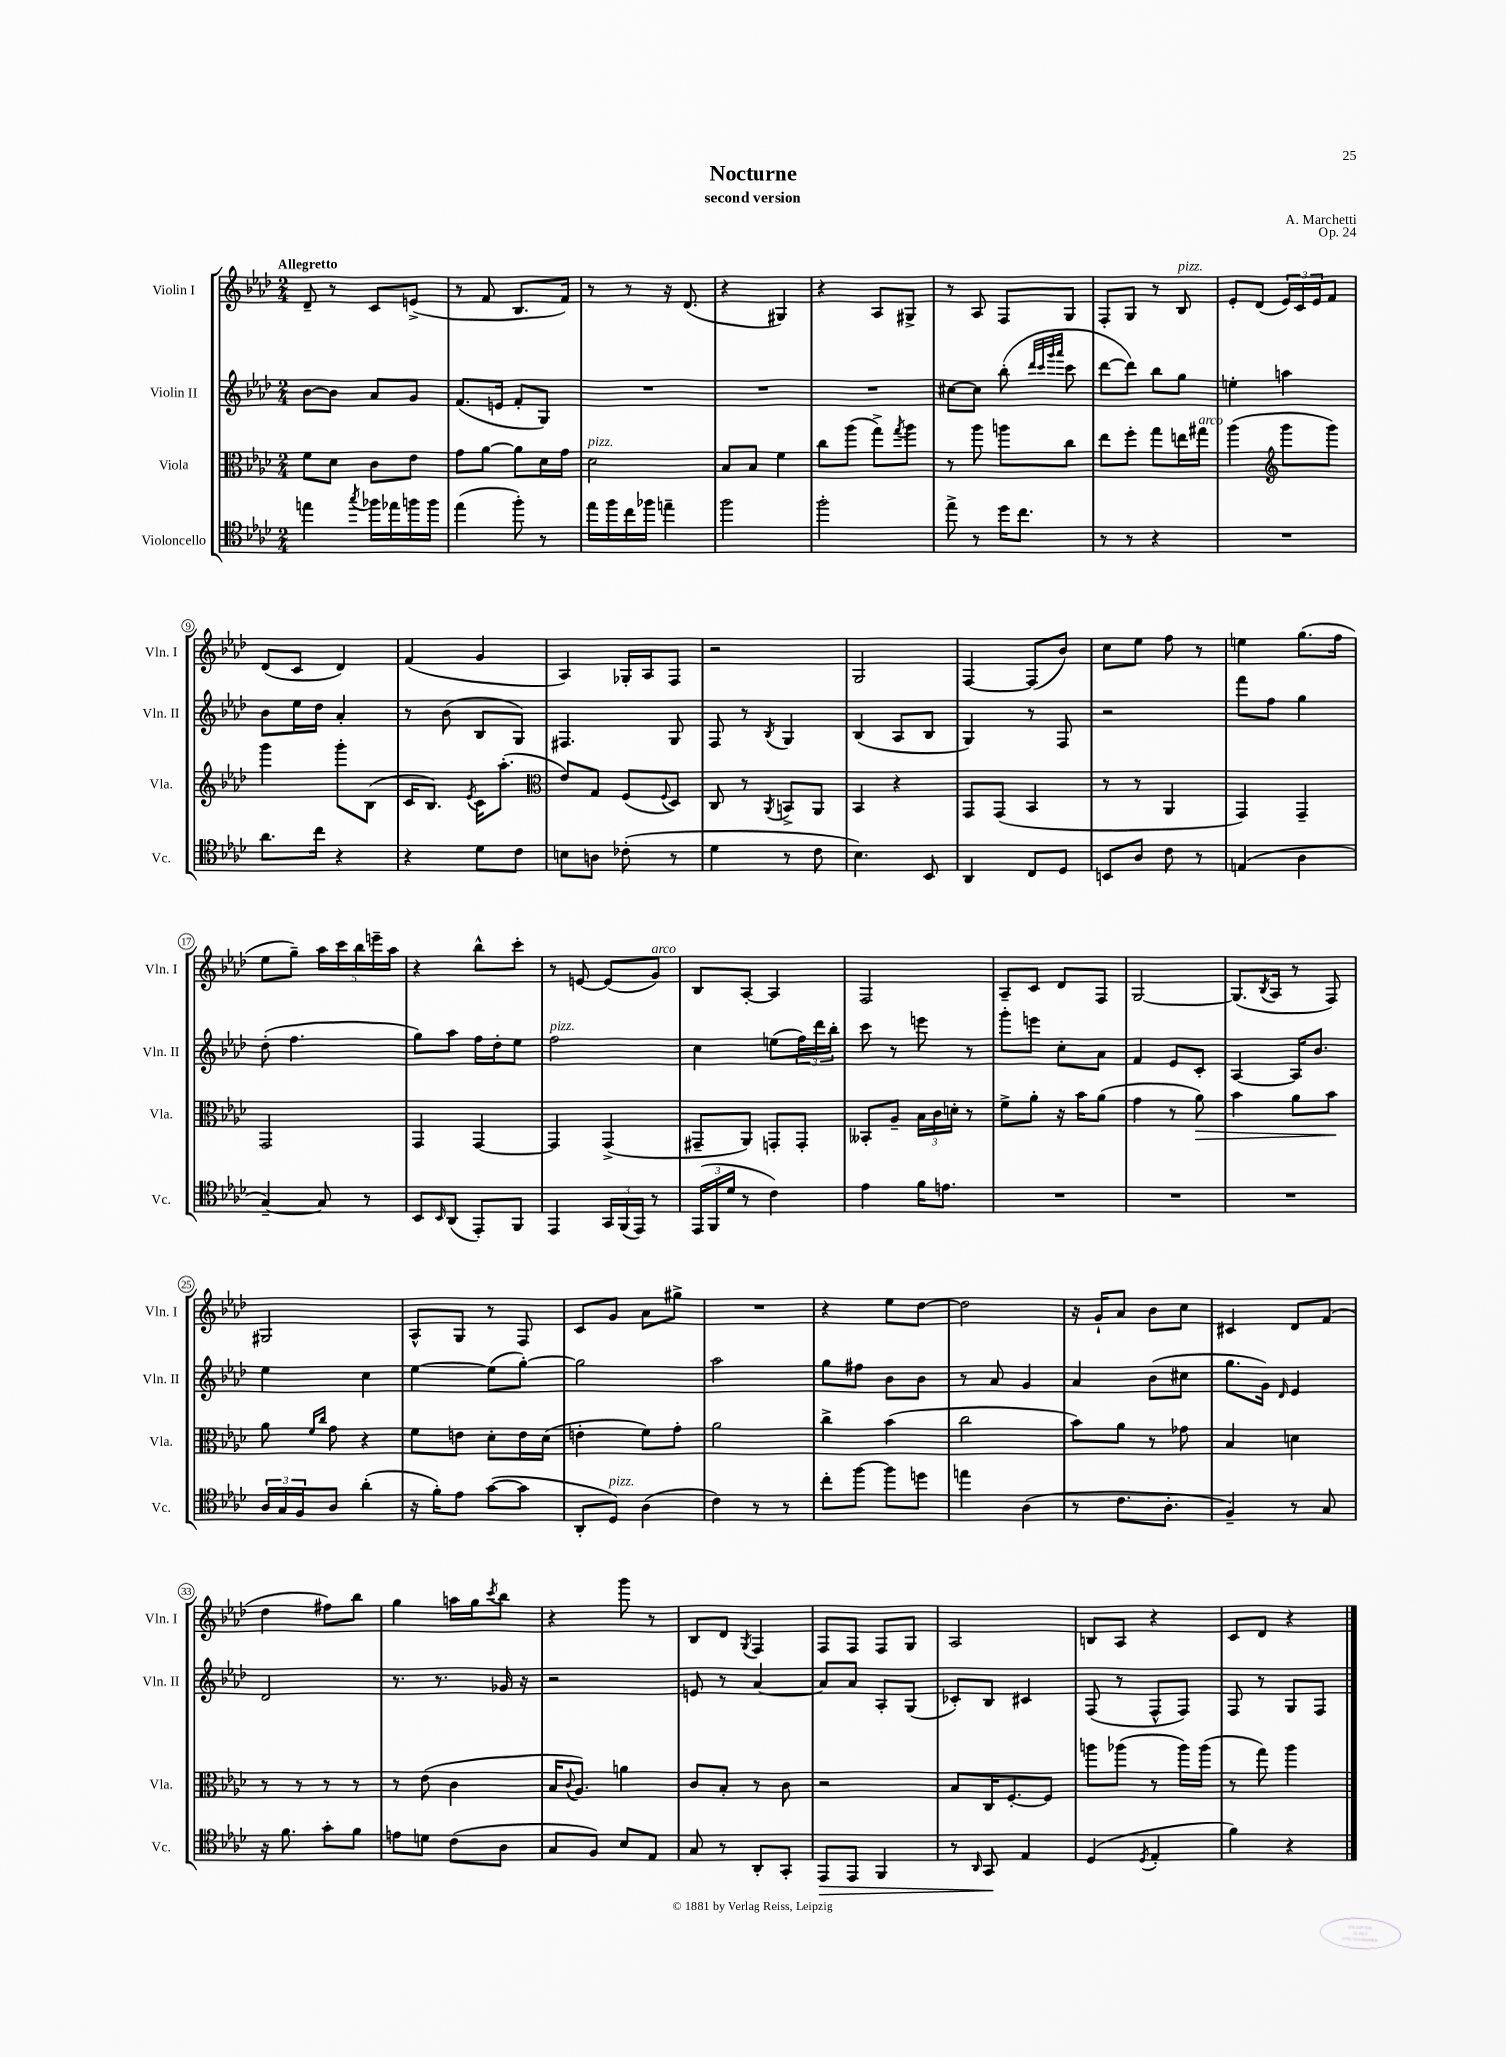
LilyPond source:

\header { title = "Nocturne" composer = "A. Marchetti" subtitle = "second version" opus = "Op. 24" }
<<
\new StaffGroup <<
\new Staff = "s0" \with { instrumentName = "Violin I" shortInstrumentName = "Vln. I" } {
    \clef treble \key aes \major \numericTimeSignature \time 2/4 \tempo "Allegretto"
    des'8-- r8 c'8 e'8->( |
    r8 f'8 bes8. f'16) |
    r8 r8 r16 des'8.( |
    r4 gis4) |
    r4 aes8 gis8-> |
    r8 aes8 f8 g8 |
    f8-. g8 r8 bes8^\markup { \italic "pizz." } |
    ees'8-. des'8( \tuplet 3/2 { ees'16) c'16 ees'16 } f'8 |
    des'8( c'8 des'4) |
    f'4( g'4 |
    aes4) ges16-. aes16 f8 |
    r2 |
    g2 |
    f4~ f8( bes'8) |
    c''8 ees''8 f''8 r8 |
    e''4 g''8.( f''16 |
    ees''8 g''8--) \tuplet 5/4 { aes''16 c'''16 bes''16 e'''16-- aes''16 } |
    r4 bes''8-^ c'''8-. |
    r8 e'8~ e'8( g'8^\markup { \italic "arco" }) |
    bes8 aes8~-. aes4 |
    f2 |
    aes8-- c'8 des'8 f8 |
    g2~ |
    g8.( \acciaccatura { bes8 } aes16 r8 f8) |
    gis2 |
    aes8-^ g8 r8 f8 |
    c'8 g'8 aes'8 gis''8-> |
    R2 |
    r4 ees''8 des''8~ |
    des''2 |
    r16 g'16-! aes'8 bes'8 c''8 |
    cis'4 des'8 f'8( |
    des''4 fis''8) bes''8 |
    g''4 a''16 g''16 \acciaccatura { c'''8 } bes''8 |
    r4 g'''8 r8 |
    bes8 des'8 \acciaccatura { g8 } f4 |
    f8 f8 f8 g8 |
    aes2 |
    b8 aes8 r4 |
    c'8 des'8 r4 \bar "|." |
}
\new Staff = "s1" \with { instrumentName = "Violin II" shortInstrumentName = "Vln. II" } {
    \clef treble \key aes \major \numericTimeSignature \time 2/4
    bes'8~ bes'8 aes'8 g'8 |
    f'8.( e'16 f'8-. g8) |
    R2 |
    R2 |
    R2 |
    cis''8~ cis''8 bes''8-.( \grace { des'''32 c'''32 g'''32 aes'''32 } c'''8 |
    des'''8~ des'''8) bes''8 g''8 |
    e''4-. a''4 |
    bes'8 ees''16 des''16 aes'4-. |
    r8 bes'8( bes8 g8) |
    fis4. g8 |
    f8 r8 \acciaccatura { bes8 } g4 |
    bes4( aes8 bes8 |
    g4) r8 f8 |
    r2 |
    f'''8 f''8 g''4 |
    des''8-.( f''4. |
    g''8) aes''8 f''16 des''16-. ees''8 |
    f''2^\markup { \italic "pizz." } |
    c''4 e''8( \tuplet 3/2 { f''16) des'''16 bes''16-. } |
    c'''8 r8 e'''8 r8 |
    g'''8-. e'''8 c''8-. aes'8 |
    f'4 ees'8 c'8-. |
    aes4~ aes16 bes'8. |
    ees''4 c''4 |
    ees''4~ ees''8( g''8~-.) |
    g''2 |
    aes''2 |
    g''8 fis''8 bes'8 bes'8 |
    r8 aes'8 g'4 |
    aes'4 bes'8( cis''8 |
    g''8. g'16) \grace { des'16 } ees'4 |
    des'2 |
    r8. r8. ges'16 r16 |
    r2 |
    e'8 r8 aes'4~ |
    aes'8 aes'8 aes8-. g8( |
    ces'8-.) bes8 cis'4 |
    f8( r8 f8-^ f8) |
    f8 r8 g8 f8 \bar "|." |
}
\new Staff = "s2" \with { instrumentName = "Viola" shortInstrumentName = "Vla." } {
    \clef alto \key aes \major \numericTimeSignature \time 2/4
    f'8 des'8 c'8 ees'8 |
    g'8 aes'8~ aes'8 des'16 g'16 |
    des'2^\markup { \italic "pizz." } |
    bes8 bes8 f'4 |
    c''8 aes''8( g''8->) \acciaccatura { g''8 } aes''8 |
    r8 aes''8 a''8 c''8 |
    ees''8 f''8-. g''8 e''16 gis''16^\markup { \italic "arco" } |
    aes''4( \clef treble g'''8 g'''8) |
    g'''4 g'''8-. bes8( |
    c'16 bes8.) \acciaccatura { ees'8 } c'16 aes''8.-.( |
    \clef alto ees'8) g8 f8( \appoggiatura { f8 } des8) |
    c8 r8 \acciaccatura { aes,8 } b,8-> aes,8 |
    bes,4 r4 |
    g,8 g,8( bes,4 |
    r8 r8 aes,4 |
    g,4) g,4-- |
    g,2 |
    g,4 g,4~ |
    g,4 g,4->( |
    gis,8-- aes,8) g,8-. g,8-. |
    beses,8-. aes8-- \tuplet 3/2 { bes16 c'16 d'16-. } r8 |
    f'8-> aes'8-. r16 bes'16 aes'8( |
    g'4 r8 aes'8\>) |
    bes'4 aes'8 bes'8\! |
    aes'8 \grace { f'16 c''16 } g'8 r4 |
    f'8 e'8 des'8-. e'16 des'16( |
    e'4-. f'8) g'8-. |
    aes'2 |
    c''4-> bes'4( |
    c''2 |
    bes'8) aes'8 r8 ges'8 |
    bes4 d'4 |
    r8 r8 r8 r8 |
    r8 ees'8( c'4 |
    bes16 \appoggiatura { c'8 } aes8.) a'4 |
    c'8 bes8-. r8 c'8 |
    r2 |
    bes8 c16 f8.~-. f8 |
    a''8 aes''8( r8 aes''16) aes''16( |
    r8 g''8) aes''4 \bar "|." |
}
\new Staff = "s3" \with { instrumentName = "Violoncello" shortInstrumentName = "Vc." } {
    \clef tenor \key aes \major \numericTimeSignature \time 2/4
    e''4 \acciaccatura { g''8 } fes''16 ees''16 f''16 f''16 |
    ees''4( f''8-.) r8 |
    ees''16 f''16 c''16 fes''16 e''4-- |
    f''2 |
    f''2-. |
    ees''8-> r8 des''16 c''8. |
    r8 r8 r4 |
    R2 |
    aes'8. c''16 r4 |
    r4 des'8 c'8 |
    b8 a8 ces'8-.( r8 |
    des'4 r8 c'8 |
    bes4.) bes,8 |
    aes,4 c8 des8 |
    b,8 aes8 c'8 r8 |
    e4( aes4 |
    g4~--) g8 r8 |
    bes,8 \grace { bes,16 } aes,8( ees,8-.) f,8 |
    ees,4 \tuplet 3/2 { g,16 f,16( ees,16) } r8 |
    \tuplet 3/2 { ees,16( f,16 des'16 } r8 c'4) |
    ees'4 f'16 e'8. |
    R2 |
    R2 |
    R2 |
    \tuplet 3/2 { aes16 g16 f16 } aes8 aes'4-.( |
    r16 f'16-.) ees'8 g'8~( g'8 |
    aes,8-. des8^\markup { \italic "pizz." }) aes4( |
    c'4) r8 r8 |
    c''8-. f''8~ f''8 d''8 |
    e''4 aes4( |
    r8 c'8. aes8.-. |
    f4--) r8 g8 |
    r16 f'8. g'8-. f'8 |
    e'8 d'8 c'8( aes8 |
    g8 f8) bes8 ees8 |
    g8 r8 aes,8-. g,8-. |
    ees,8\> ees,8 f,4 |
    r8 \grace { aes,16 } g,8\! ees4 |
    des4( \acciaccatura { des8 } ees4-. |
    f'4) r4 \bar "|." |
}
>>
>>
\layout { \context { \Score \override BarNumber.stencil = #(make-stencil-circler 0.1 0.3 ly:text-interface::print) } }
